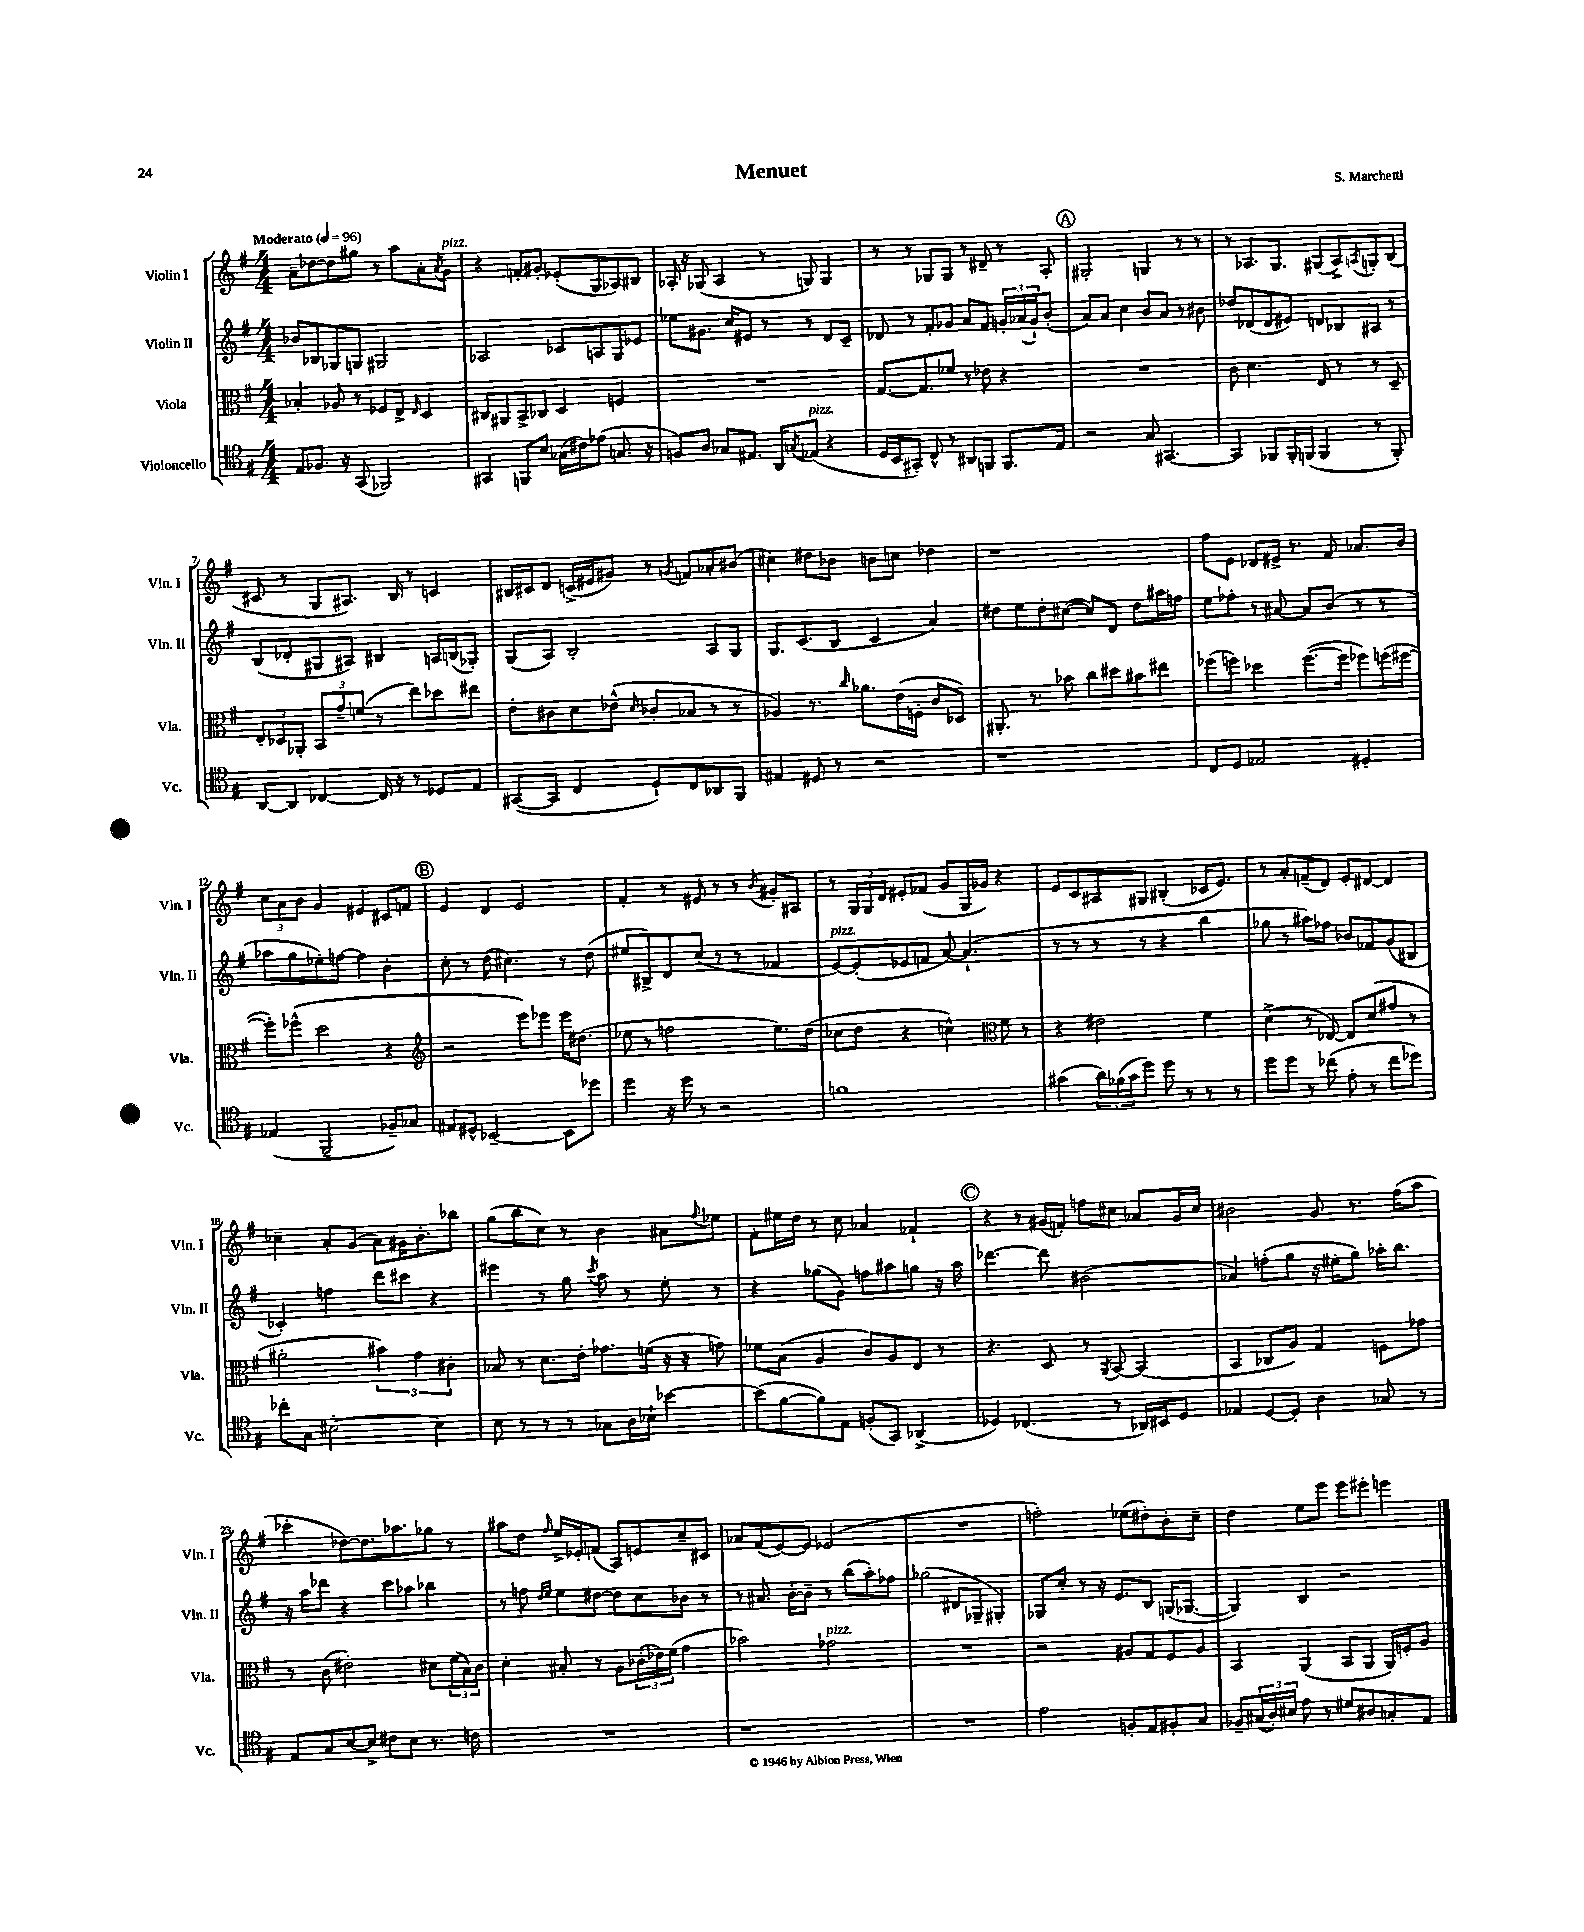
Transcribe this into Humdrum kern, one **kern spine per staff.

**kern	**kern	**kern	**kern
*staff4	*staff3	*staff2	*staff1
*clefC4	*clefC3	*clefG2	*clefG2
*k[f#]	*k[f#]	*k[f#]	*k[f#]
*M4/4	*M4/4	*M4/4	*M4/4
*MM96	*MM96	*MM96	*MM96
8E	4B-'	8b-	8a~
8.F-	.	8B-	[8dd-
.	8A-	8G-	8dd-]
16r	.	.	.
(8GG	8r	8G	8gg#
2FF-)	8F-	2G#	8r
.	8E^	.	8aa
.	16qqE	.	.
.	4D	.	8a'
.	.	.	8qa
.	.	.	8g
=	=	=	=
4GG#	8C#	2A-	4r
.	8AA#	.	.
8FF	8BB^	.	8f'
8B	8C-	.	8g#'
(16G-	4D	8c-	(8e-'
16c#)	.	.	.
(8e-	.	8A	8G
8.G	4F	8G	8A-)
.	.	8e-	8B#
16r	.	.	.
=	=	=	=
8F)	1r	8ee-	16A-'
.	.	.	16r
8A	.	8.g#	(8G-
8G-	.	.	4A-
.	.	16cc	.
8.E#	.	8e#	.
.	.	8r	8r
16AA	.	.	.
8qG	.	.	.
(8E-	.	8r	8G)
4r	.	8d	4G
.	.	8c~	.
=	=	=	=
16D	[8.G	8d-	8r
16BB	.	.	.
8GG#')	.	8r	8r
.	8.G]	.	.
8C^^	.	8f#'	8G-
8r	8f-	8g-	8G-
8AA#	8r	8a	8r
8FF	8e-	8f#	8d#~
8.FF	4r	24g'	8r
.	.	(24a-	.
.	.	24g`)	.
.	.	(8b'	8A'
16E	.	.	.
=	=	=	=
2r	1r	8a)	2G#'
.	.	8a	.
.	.	4cc	.
8G	.	8b	4G
[4.GG#	.	8a	.
.	.	8r	8r
.	.	8b#	8r
=	=	=	=
4GG#]	8c	8dd-	8r
.	4.d	(8d-	8.A-
8FF-	.	8d-	.
.	.	.	8.G
16FF-'	.	8e#)	.
(16FF	.	.	.
4FF	8E	8d	(8G#
.	8r	8B-	8A-^)
.	.	.	8qA
8r	8r	8A#	8G'
8FF')	8D~	8r	(8B
=	=	=	=
[8AA	12E'	(8B	8c#
.	12D-	.	.
8AA]	.	8d-'	8r
.	12AA-'	.	.
[4C-	12BB	8G#	8G
.	12g~	.	.
.	.	8A#)	8.A#)
.	(12f	.	.
16C-]	8r	4B#	.
16r	.	.	16B
8r	8ee)	.	8r
8D-	8dd-	16A	4c
.	.	(16B	.
8E	8ee#	8G-')	.
=	=	=	=
([8GG#	8e'	(8G	16B#
.	.	.	16c#
8GG#]	8c#	8A)	8d
4C	8d	2B'	(16c^
.	.	.	16e#
.	(8e-^^	.	8g#)
.	16qqd	.	.
8D`)	8c-'	.	8r
.	.	.	8qg
8C	8B-	.	8f
8AA-	8r	8A	8a-'
8FF#	8r	8G	(8b#
=	=	=	=
4E#	4A-)	8.G	4cc#)
.	.	(8.c	.
8D#	8.r	.	8dd#
8r	.	8B	8b-
.	16qqcc	.	.
.	8.a-	.	.
2r	.	4c	8b
.	(16e	.	8cc
.	16F'	.	.
.	8c	4a)	4dd-
.	8D-)	.	.
=	=	=	=
1r	8.AA#'	8dd#	1r
.	.	8ee	.
.	8.r	.	.
.	.	8dd#'	.
.	8b-	([8cc#	.
.	8cc	8cc#])	.
.	8dd#	8d	.
.	8b#	8dd#	.
.	8ee#	16aa#	.
.	.	16ff	.
=	=	=	=
8C	(8ff-	8ee	8ff#
8D	8ff)	8ff-'	8e
2E-	4dd-	8r	8d-
.	.	[8a#	16e#^
.	.	.	8.r
.	([8.ff	8a#]	.
.	.	(8b	8f#
.	16ff]	.	.
4D#'	8ff-)	8r	8.a-
.	(16ff	8r	.
.	[16ff#	.	16b
=	=	=	=
(4E-	8ff#'])	8aa-	12cc
.	.	.	12a
.	(8ff-^^	8gg	.
.	.	.	12b
2FF#~	2dd	8ee-')	4g
.	.	[8ff	.
.	.	4ff]	4e#
8F-~)	4r	4b'	8c#
8G-	.	.	8f
=	=	=	=
*	*clefG2	*	*
8E#	2r	8cc'	4e
8D#^^	.	8r	.
[2BB-~	.	(8dd	4d
.	.	4.cc#)	.
.	8eee)	.	2e
.	8eee-	.	.
8BB-]	16eee-	8r	.
.	(8.dd#	.	.
8dd-	.	(8dd	.
=	=	=	=
4dd	8ee-	8ee#	4f#'
.	8r	8B#^)	.
16r	2ff	8d	8r
16dd	.	.	.
8r	.	(8cc	8e#
2r	.	8r	8r
.	.	8r	8r
.	.	.	8qb
.	8.ee-)	4f-	8g#'
.	.	.	8A#
.	(16dd	.	.
=	=	=	=
1f	8cc-	[8e)	8r
.	8dd	(8e']	24G
.	.	.	24G
.	.	.	24d
.	4r	8e-	8e#'
.	.	8f	(8f-
.	4cc^^)	[8a)	8g
.	.	(4.a`]	16G
.	.	.	16g-)
*	*clefC3	*	*
.	8f#	.	4r
.	8r	.	.
=	=	=	=
(4g#	4r	8r	8e
.	.	8r	8c
24a)	2e#	8r	8A#
(24f-	.	.	.
24g#	.	.	.
8dd)	.	8r	8G#
8dd	.	4r	(4B#'
8r	.	.	.
8r	4f#	4bb	16c-
.	.	.	8.e)
8r	.	.	.
=	=	=	=
8dd	(4d^	8gg-	8r
8dd	.	8r	8a'
8r	8r	8aa#)	(8f~
(8cc-	[8E-)	8ff-	8d)
8e'	8E-]	8b-	8e'
8r	(8d	8f-	[8d#
8cc-	8g#	(8g	4d#]
8dd-)	8r	8B#	.
=	=	=	=
8cc-'	2a#'	4c-')	4cc-~
8G	.	.	.
[2B#'	.	4ff	8a'
.	.	.	(8g
.	6b#)	8ddd	8a)
.	.	8ccc#	16g#
.	6g	.	.
.	.	.	8.b'
4B#]	.	4r	.
.	6c#'	.	.
.	.	.	8bb-
=	=	=	=
8B	8B-	4eee#	(8gg
8r	8r	.	8bb
8r	8.d	8r	8cc)
8r	.	8gg	8r
.	16e'	.	.
.	.	8qccc	.
8G-	8.g-	8aa	4b
16A	.	8r	.
16B-`	(16f	.	.
[4b-	16r	8ee'	8a#
.	16r	.	.
.	.	.	8qqff#
.	8g)	8r	8ee-
=	=	=	=
(8b-]	8f-	4r	8f#'
[8f#	(8B	.	16ee#
.	.	.	16dd
8f#])	4A	(8gg-	8r
8E	.	8g)	8cc
(8F'	8c)	8ff	4a-
8GG)	8A	8aa#	.
(4AA-^	8E	8gg	4f-`
.	8r	16r	.
.	.	16aa#	.
=	=	=	=
4D-)	4.r	[4.ddd-	4r
(4.C-	.	.	8r
.	8D	8ddd-]	(16g#
.	.	.	16f')
.	8r	(2b#	8ff
.	8qAA	.	.
8r	[8BB	.	8cc#
16AA-)	(4BB]	.	8a-
16BB#	.	.	.
8D-	.	.	16g#
.	.	.	16cc#
=	=	=	=
4E-	4BB	4a-)	2b#
[8D	8C-	(8ff'	.
8D']	8A)	8gg	.
4A	4G	16r	8g
.	.	16ee#'	.
.	.	8gg)	8.r
8G-	8F	16aa-'	.
.	.	8.bb	(16ff#
8r	8g-	.	8aa
=	=	=	=
8E	8r	16r	4ccc-'
.	.	16aa	.
8G	(8c	8ddd-	.
[8B	2e#')	4r	[8dd-)
8B^]	.	.	8.dd-]
8c#	.	8ccc	.
.	.	.	8.aa-
8B	.	8aa-	.
8.r	8d#	4bb-	8gg-
.	(24f#	.	8r
.	24B)	.	.
16c	.	.	.
.	24c	.	.
=	=	=	=
1r	4d'	8r	8aa#
.	.	8ff	8dd
.	.	16qqdd	.
.	.	16qqee	16qqff#
.	8B#'	8ee	16ee^
.	.	.	16e-'
.	8r	[8dd#	(8f
.	8A	8dd#]	8A)
.	(24c-'	8cc	8e
.	24e-)	.	.
.	(24f#	.	.
.	4g	8b-	8cc~
.	.	8r	8c#
=	=	=	=
1r	2b-)	8r	8a-
.	.	8.a#	(8f#
.	.	.	[8e)
.	.	[16b'	.
.	.	8b~]	8e]
.	2g-	8r	(2e-
.	.	(8bb	.
.	.	8aa')	.
.	.	8ff-	.
=	=	=	=
1r	1r	(2gg-	1r
.	.	8d#	.
.	.	8G-~	.
.	.	4G#')	.
=	=	=	=
2e	2r	8G-	2ff')
.	.	8cc'	.
.	.	8r	.
.	.	16r	.
.	.	8.e	.
8F'	8A#	.	(8ee-
8E	8G	8B	8dd#')
8F#'	8F#	(16G	8b'
.	.	[8.G-	.
8G	8A#	.	8cc~
=	=	=	=
8F-~	4BB	4G-])	4dd
(24G#	.	.	.
24A')	.	.	.
24B#	.	.	.
8e	(4AA	4B	8ee
8r	.	.	8eee
8d#	8BB	2r	8eee
8A#	8AA	.	8eee#'
8G'	16AA)	.	4eee
.	16F'	.	.
8E	8A	.	.
==	==	==	==
*-	*-	*-	*-
